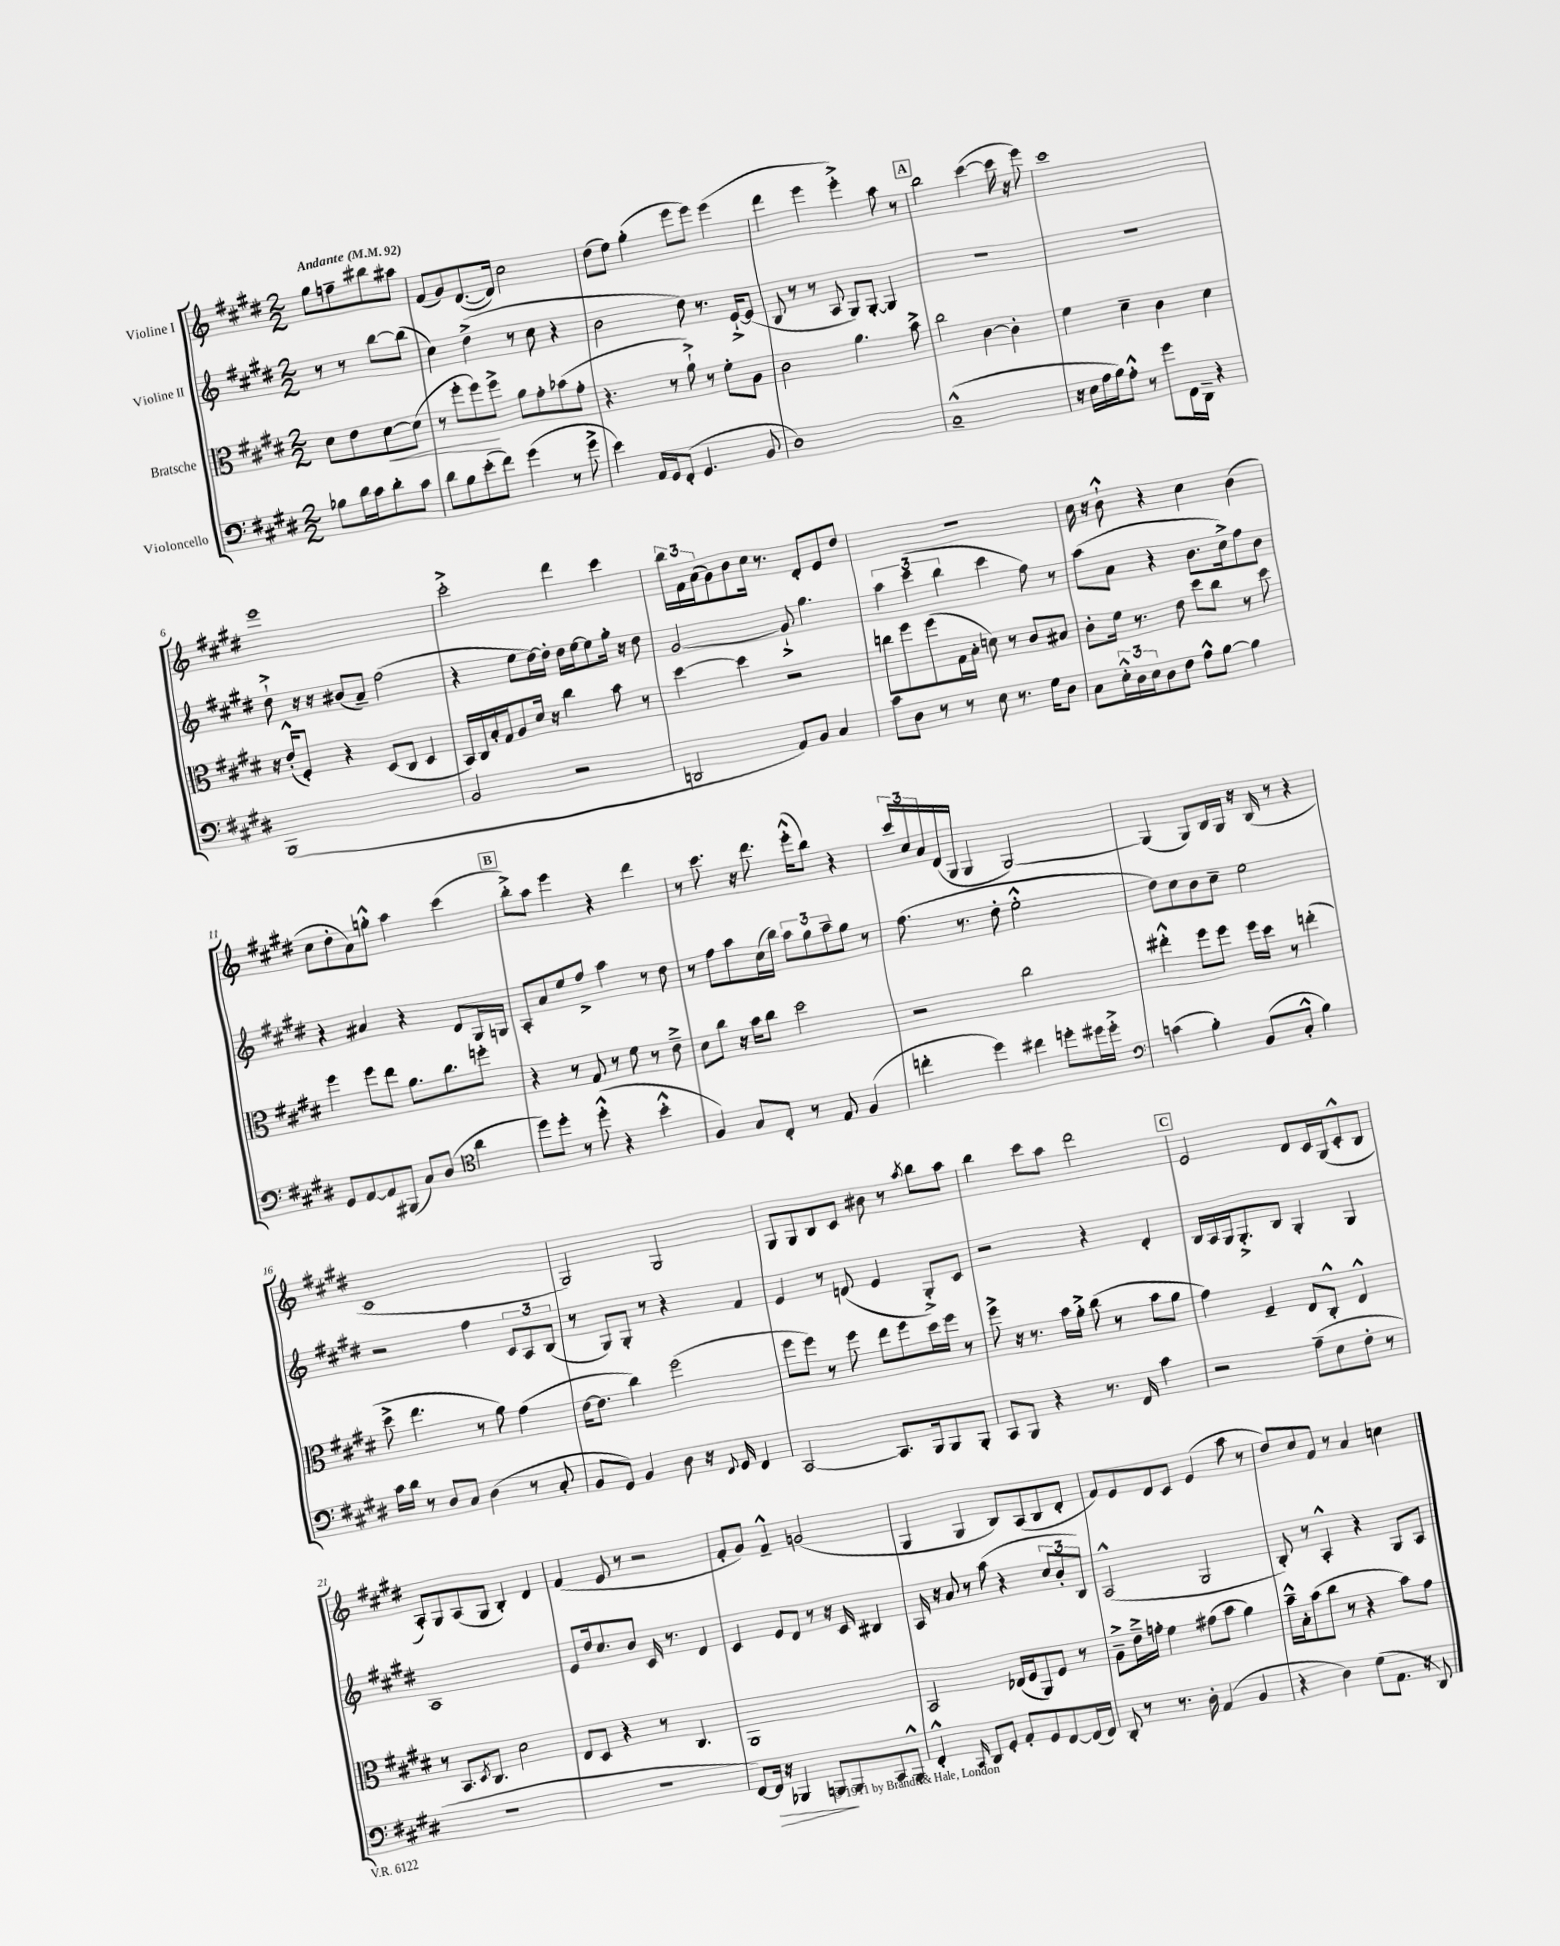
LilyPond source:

<<
\new StaffGroup <<
\new Staff = "s0" \with { instrumentName = "Violine I" } {
    \clef treble \key e \major \numericTimeSignature \time 2/2 \partial 2 \tempo "Andante" 4 = 92
    gis''8 f''8-- bis''8 ais''8 |
    fis'8( gis'8) dis'8.~( dis'16) cis''2 |
    dis''8( e''8) gis''4-.( e'''8 e'''8) e'''4( |
    dis'''4 e'''4 e'''4-.->) a''8 r8 |
    \mark \markup { \box "A" } b''2 cis'''4~( cis'''16 r16 e'''8) |
    cis'''1 |
    e'''1 |
    cis'''2-.-> dis'''4 cis'''4 |
    \tuplet 3/2 { b''16 fis'16 a'16( } gis'8) b'8 cis''16 r8. dis'8-. e'8 dis''8 |
    r1 |
    cis''16 r16 b'8-!-^ r4 cis''4 b'4( |
    cis''8 dis''8-. a'8) g''8-.-^ a''4 cis'''4( |
    \mark \markup { \box "B" } b''8-.->) a''8 e'''4 r4 dis'''4 |
    r8 cis'''8. r16 dis'''8. e'''16-.-^( b''8) r4 |
    \tuplet 3/2 { cis'''16 cis''16 a'16 } dis'16( gis16 gis4 gis2~) |
    gis4( gis8) b16 gis16 r16 b16( r8 r4 |
    cis'1 |
    gis2) gis2 |
    gis8 gis8 b8 cis'8 bis'8 r8 \acciaccatura { a''8 } b''8 a''8 |
    b''4 cis'''8 a''8 dis'''2 |
    \mark \markup { \box "C" } e'2 dis'8 cis'16 gis16( cis'8-.-^ b8 |
    a8-.) gis8 a8( gis8 b4-.) dis'4 |
    fis'4( e'8 r8 r2 |
    fis'8-. gis'8) fis'4---^ g'2( |
    gis4 gis4 b8) a8( b8 dis'8-. |
    fis'8) e'8 dis'8 cis'8 e'4( a''8 r8 |
    dis''8) cis''8 fis'8 r8 a'4 c''4 \bar "|." |
}
\new Staff = "s1" \with { instrumentName = "Violine II" } {
    \clef treble \key e \major \numericTimeSignature \time 2/2 \partial 2
    r8 r8 b''8~ b''8( |
    cis''4) dis''4->( r8 cis''8 r4 |
    b'2 dis''8) r8. e'16~-!-> e'8( |
    b8 r8 r8 a8 gis8) gis8~-. gis4 |
    \mark \markup { \box "A" } R1 |
    R1 |
    dis''8-!-> r16 r16 bis'8( a'8--) fis''2( |
    r4 e''8 dis''16~) dis''16-. dis''16 e''16~ e''8 gis''16-. r16 dis''8 |
    gis'2~ gis'8-!-> gis''4. |
    \tuplet 3/2 { a''4 cis'''4( b''4 } cis'''4 fis''8) r8 |
    a''8( a'8 r4 b'8. cis''16->) fis''8 b'8 |
    r4 ais'4 r4 dis'8 gis16 g16 |
    \mark \markup { \box "B" } a8-. a'8 e''8 fis''8-> a''4 r8 dis''8 |
    r8 fis''8 a''8 cis''16( b''16) \tuplet 3/2 { a''8 gis''8 a''8-- } gis''8 r8 |
    fis''8.( r8. dis''8-. e''2-.-^ |
    dis''8) cis''8 b'8 cis''8-- e''2 |
    r2 fis''4 \tuplet 3/2 { cis'8 a8 b8( } |
    r8 gis8) gis8-. r8 r4 fis'4 |
    e'4 r8 d'8( e'4 gis8-.->) cis'8 |
    r2 r4 dis'4-. |
    \mark \markup { \box "C" } b16 a16 gis16 gis8.-.-> b8 gis4-. gis4 |
    a1 |
    e'8 dis''16 cis''8. b'8 cis'16 r8. dis'4 |
    cis'4 e'8 dis'8 r8 r16 cis'16 bis4 |
    a16 r16 a'8 r8 a''8( r4 \tuplet 3/2 { cis''8 b'8-. b8) } |
    a2-^( gis2 |
    b8-.) r8 a4-.-^ r4 gis8 a8 \bar "|." |
}
\new Staff = "s2" \with { instrumentName = "Bratsche" } {
    \clef alto \key e \major \numericTimeSignature \time 2/2 \partial 2
    dis'8 e'8 dis'8~\< dis'8( |
    r8 fis''8-. fis''8\!) fis''8-> a'8 gis'8-. bes'8( gis'8-. |
    r4. r8 a'8-!->) r8 fis'8-. a8 |
    cis'2 a'4. b'8-> |
    \mark \markup { \box "A" } cis''2 cis'4~ cis'4-. |
    fis'4 dis'4-- cis'4 dis'4 |
    r16 e'16-.-^( fis8-.) r4 dis8( cis8 dis4 |
    b,16) cis16 b16-. gis16 a8 dis'16 r16 cis''4 b'8 r8 |
    dis''4~ dis''4 r2 |
    c''8 fis''8 fis''8( gis16 b16-. d'8) r8 cis'8 bis8 |
    cis'8-. fis'16 r8. e'8 dis''8 cis''8 r8 dis''8 |
    fis''4 fis''8 e''8 a'8. cis''8. f''8-. |
    \mark \markup { \box "B" } r4 r8 gis8 r8 fis'8 r8 e'8---> |
    dis'8 cis''8 r16 b'16 cis''8 dis''2 |
    r2 cis''2 |
    eis''4-.-^ fis''8 fis''8 fis''16 dis''16 r8 e''4-.( |
    dis''8-> e''4. r8 a'8) gis'4( |
    e'16~ e'8. cis''4) fis''2( |
    fis''8 fis''8) r8 fis''8 e''8 fis''8 dis''16 fis''16 r8 |
    fis''8-> r16 r8. b'16 a'16-.-> cis''8( r8 b'8 a'8 |
    \mark \markup { \box "C" } gis'4) fis4-- e8 cis8-.-^ e4-^ |
    r8 b,8. \acciaccatura { dis8 } cis8. dis'2 |
    e8 dis8 r4 r8 cis4. |
    a,1 |
    b,2 ees16( fis16 a,8) fis8 r8 |
    a8---> e'16---> g'16-. fis'4 gis'8( b'8 a'4) |
    b'16---^ b16-. b'8( cis''8 r8 r4 b'8) gis'8 \bar "|." |
}
\new Staff = "s3" \with { instrumentName = "Violoncello" } {
    \clef bass \key e \major \numericTimeSignature \time 2/2 \partial 2
    bes8 dis'16 cis'16 dis'8-. cis'8 |
    dis'8 b8 e'8-.( fis'8) gis'4( r8 gis'8-> |
    e'4) a,16 gis,16 fis,8-.( gis,4. b,8 |
    dis1) |
    \mark \markup { \box "A" } cis1---^( |
    r16 e16 a16 b16) a8-.-^ r8 gis'8 fis,16 dis,16-- r4 |
    b,,1( |
    b,2 r2 |
    d,2 a,8) b,8 cis4 |
    cis'8 dis8 r8 r8 e8 r8. gis16 dis8 |
    cis8 \tuplet 3/2 { e16-.-^ dis16 e16 } dis8 fis8 a8-^ b8~ b4 |
    gis,8 a,8~ a,8 bis,,8( cis8) dis8( \clef tenor a'4 |
    \mark \markup { \box "B" } dis''8) dis''8-. r8 dis''8-.-^( r4 b'4-.-^ |
    fis4) gis8 cis8-. r8 e8 fis4( |
    c''4-. dis''4) cis''4 d''8-. dis''16 dis''16-.-> |
    \clef bass c'4( b4-.) b,8( cis8-.-^ b4) |
    cis'16 dis'16 r8 dis8 cis8 dis4( r8 cis8-. |
    b,8 gis,8) b,4 dis8 r16 \appoggiatura { fis,8 } gis,16 fis,4 |
    cis,2~ cis,8. b,,16 b,,8 b,,8-. |
    cis,8 b,,8 r4 r8. fis,16 cis'4 |
    \mark \markup { \box "C" } r2 a8--( e8 fis8-. r8 |
    R1 |
    r1 |
    fis,8~) fis,16\> r16 bes,,4 b,,8\! b,,8 cis,8 b,,8-.-^ |
    fis,4-.-^ \grace { cis,16 } dis,8 gis,8-. a,8-. gis,8 fis,8~ fis,16( fis,16) |
    dis,8-. r8 r8. dis16-. a,4( b,4 |
    r4 dis4) gis8( a,8. r16 dis,8) \bar "|." |
}
>>
>>
